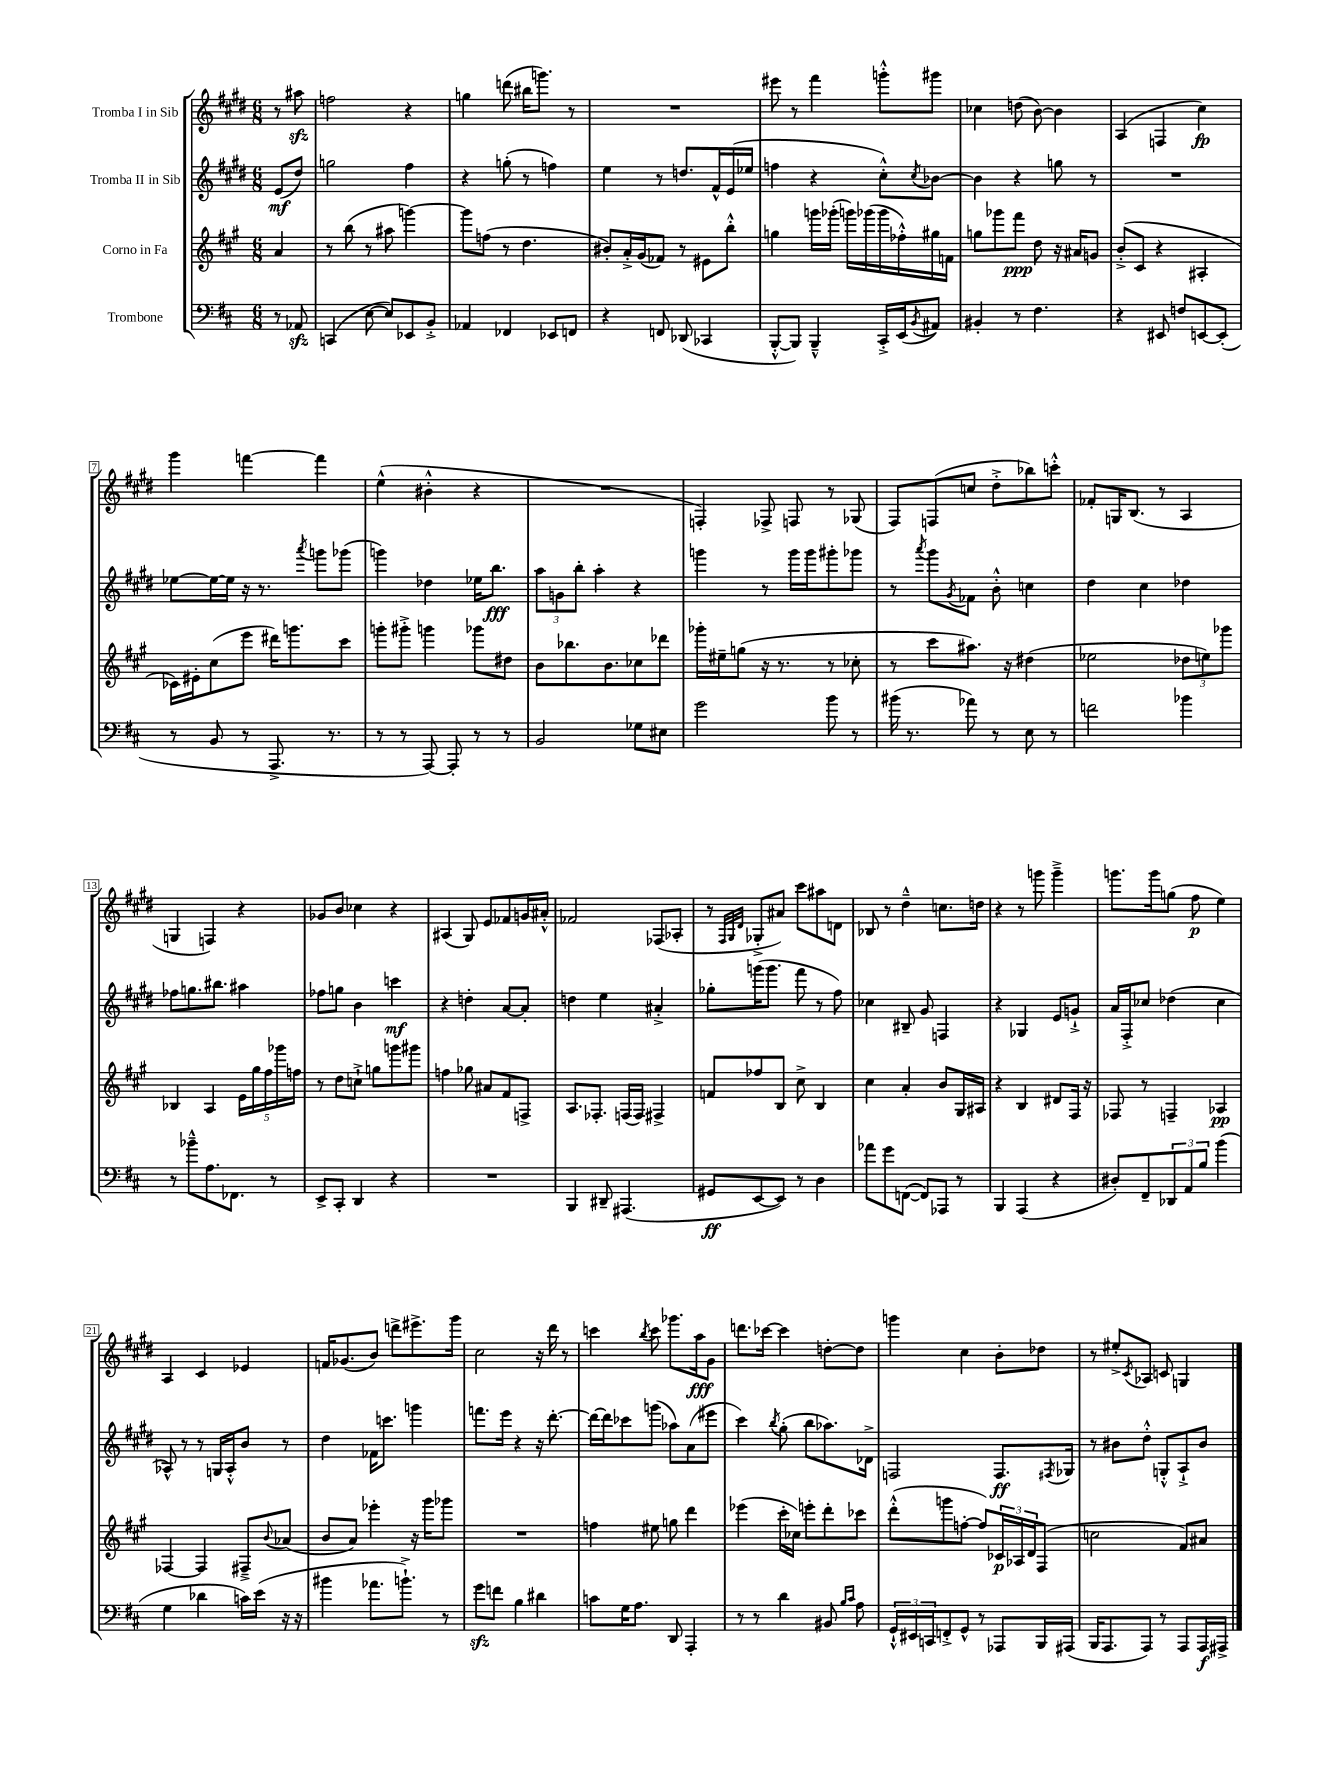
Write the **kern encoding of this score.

**kern	**dynam	**kern	**dynam	**kern	**dynam	**kern	**dynam
*part4	*part4	*part3	*part3	*part2	*part2	*part1	*part1
*staff4	*staff4	*staff3	*staff3	*staff2	*staff2	*staff1	*staff1
*I"Trombone	*	*I"Corno in Fa	*	*I"Tromba II in Sib	*	*I"Tromba I in Sib	*
*clefF4	*	*clefG2	*	*clefG2	*	*clefG2	*
*k[f#c#]	*	*k[f#c#g#]	*	*k[f#c#g#d#]	*	*k[f#c#g#d#]	*
*M6/8	*	*M6/8	*	*M6/8	*	*M6/8	*
=	=	=	=	=	=	=	=
8r	.	4a/	.	(8e/L	mf	8r	.
8AA-Xzz/	.	.	.	8dd#/J)	.	8aa#Xzz\	.
=1	=1	=1	=1	=1	=1	=1	=1
(4CCn/	.	8r	.	2ggn\	.	2ffn\	.
.	.	(8bb\	.	.	.	.	.
[8E\	.	8r	.	.	.	.	.
8E/L])	.	8aa#X\	.	.	.	.	.
8EE-X/	.	[4gggn\)	.	4ff#\	.	4r	.
8BB'^/J	.	.	.	.	.	.	.
=2	=2	=2	=2	=2	=2	=2	=2
4AA-X/	.	8ggg\L]	.	4r	.	4ggn\	.
.	.	(8ffn\J	.	.	.	.	.
4FF-X/	.	8r	.	(8ggn'\	.	(8dddn\	.
.	.	4.dd\	.	8r	.	16bb#X\KL	.
.	.	.	.	.	.	8.gggn\J)	.
8EE-X/L	.	.	.	4ffn\)	.	.	.
8FFn/J	.	.	.	.	.	8r	.
=3	=3	=3	=3	=3	=3	=3	=3
4r	.	8b#X'/L)	.	4ee\	.	2.r	.
.	.	16a'^/L	.	.	.	.	.
.	.	(16g#/J	.	.	.	.	.
8FFn/	.	8f-X/J)	.	8r	.	.	.
(8DD-X/	.	8r	.	8.ddn/L	.	.	.
4CC-X/	.	8e#X\L	.	.	.	.	.
.	.	.	.	16f#^^/L	.	.	.
.	.	8bb'^^\J	.	(16e/	.	.	.
.	.	.	.	16ee-X/JJ	.	.	.
=4	=4	=4	=4	=4	=4	=4	=4
[8BBB'^^/L	.	4ggn\	.	4ffn\	.	8eee#X\	.
8BBB/J])	.	.	.	.	.	8r	.
4BBB~^^/	.	16gggn\LL	.	4r	.	4fff#\	.
.	.	(16ggg-X'\JJ	.	.	.	.	.
.	.	16gggn\LL)	.	.	.	.	.
.	.	(16ggg-X\	.	.	.	.	.
16CC#'^/LL	.	16ggg-\	.	8cc#'^^\L)	.	8gggn'^^\L	.
(16EE/J	.	16ff-X'^^\)	.	.	.	.	.
8qBB/	.	.	.	8qcc#/	.	.	.
8AA#X/J)	.	16gg#X\	.	[8b-X\J	.	8ggg#X\J	.
.	.	16fn\JJ	.	.	.	.	.
=5	=5	=5	=5	=5	=5	=5	=5
4BB#X'/	.	8ggn\L	.	4b-\]	.	4cc-X\	.
.	.	8ggg-X\	.	.	.	.	.
8r	.	8fff#\J	ppp	4r	.	(8ddn\	.
4.F#\	.	8dd\	.	.	.	[8b\)	.
.	.	16r	.	8ggn\	.	4b\]	.
.	.	16a#X/KL	.	.	.	.	.
.	.	8gn/J	.	8r	.	.	.
=6	=6	=6	=6	=6	=6	=6	=6
4r	.	(8b'^/L	.	2.r	.	(4A/	.
.	.	8c#/J	.	.	.	.	.
8EE#X/	.	4r	.	.	.	4Fn/	.
8Fn/L	.	.	.	.	.	.	.
[8EEn/	.	4A#X'/	.	.	.	4cc#\)	fp
(8EE'/J]	.	.	.	.	.	.	.
!!LO:LB:g=z
=7	=7	=7	=7	=7	=7	=7	=7
8r	.	16c-X\LL)	.	[8ee-X\L	.	4ggg#\	.
.	.	16e#X'\J	.	.	.	.	.
8BB/	.	(8cc#\	.	16ee-\L_	.	.	.
.	.	.	.	16ee-\JJ]	.	.	.
8r	.	8eee\J	.	16r	.	[4fffn\	.
.	.	.	.	8.r	.	.	.
8.AAA^/	.	16ddd#X\KL)	.	.	.	.	.
.	.	8.gggn\	.	.	.	.	.
.	.	.	.	8qaaa/	.	.	.
.	.	.	.	8gggn\L	.	4fff\]	.
8.r	.	.	.	.	.	.	.
.	.	8ccc#\J	.	(8ggg-X\J	.	.	.
=8	=8	=8	=8	=8	=8	=8	=8
8r	.	8gggn'\L	.	4gggn\)	.	(4ee^^\	.
8r	.	8ggg#X'^\J	.	.	.	.	.
[8AAA/)	.	4gggn\	.	4dd-X\	.	4b#X'^^\	.
8AAA'/]	.	.	.	.	.	.	.
8r	.	8ggg-X\L	.	16ee-X\KL	.	4r	.
.	.	.	.	8.bb\J	fff	.	.
8r	.	8dd#X\J	.	.	.	.	.
=9	=9	=9	=9	=9	=9	=9	=9
2BB/	.	8b\L	.	12aa\L	.	2.r	.
.	.	.	.	12gn\	.	.	.
.	.	8.bb-X\	.	.	.	.	.
.	.	.	.	12bb'\J	.	.	.
.	.	.	.	4aa'\	.	.	.
.	.	8.b\	.	.	.	.	.
8G-X\L	.	8cc-X\	.	4r	.	.	.
8E#X\J	.	8ddd-X\J	.	.	.	.	.
=10	=10	=10	=10	=10	=10	=10	=10
2g\	.	16ggg-X'\LL	.	4gggn\	.	4Fn'/)	.
.	.	16ee#X~\J	.	.	.	.	.
.	.	(8ggn\J	.	.	.	.	.
.	.	16r	.	8r	.	8F-X^/	.
.	.	8.r	.	.	.	.	.
.	.	.	.	16ggg\LL	.	8Fn/	.
.	.	.	.	16ggg\J	.	.	.
8b\	.	8r	.	8ggg#X'\	.	8r	.
8r	.	8cc-X'\	.	8ggg-X\J	.	(8G-X/	.
=11	=11	=11	=11	=11	=11	=11	=11
(16b#X\	.	8r	.	8r	.	8F#/L)	.
8.r	.	.	.	.	.	.	.
.	.	.	.	8qaaa/	.	.	.
.	.	8ccc#\L	.	8ggg#\L	.	(8Fn/	.
.	.	.	.	8qg#/	.	.	.
8a-X\)	.	8.aa#X\J)	.	8f-X\J	.	8ccn/J	.
8r	.	.	.	8b'^^\	.	8dd#'^\L	.
.	.	16r	.	.	.	.	.
8E\	.	(4dd#X\	.	4ccn\	.	8bb-X\)	.
8r	.	.	.	.	.	8cccn'^^\J	.
=12	=12	=12	=12	=12	=12	=12	=12
2fn\	.	2ee-X\	.	4dd#\	.	8f-X'/L	.
.	.	.	.	.	.	16Gn/K	.
.	.	.	.	.	.	(8.B/J	.
.	.	.	.	4cc#\	.	.	.
.	.	.	.	.	.	8r	.
4b-X\	.	12dd-X\L	.	4dd-X\	.	4A/	.
.	.	12een\)	.	.	.	.	.
.	.	12ggg-X\J	.	.	.	.	.
!!LO:LB:g=z
=13	=13	=13	=13	=13	=13	=13	=13
8r	.	4B-X/	.	8ff-X\L	.	4Gn/	.
8b-X~^^\L	.	.	.	8.ggn\	.	.	.
8.A\	.	4A/	.	.	.	4Fn/)	.
.	.	.	.	8.bb#X\J	.	.	.
8.FF-X\J	.	.	.	.	.	.	.
.	.	20e\LL	.	4aa#X\	.	4r	.
.	.	20gg#\	.	.	.	.	.
.	.	20ff#\	.	.	.	.	.
8r	.	.	.	.	.	.	.
.	.	20ggg-X\	.	.	.	.	.
.	.	20ffn\JJ	.	.	.	.	.
=14	=14	=14	=14	=14	=14	=14	=14
8EE^/L	.	8r	.	8ff-X\L	.	8g-X/L	.
8CC#'/J	.	8dd\L	.	8ggn\J	.	8b/J	.
4DD/	.	8ccn`^\J	.	4b\	.	4cc-X\	.
.	.	8ggn\L	.	.	.	.	.
4r	.	8gggn\	.	4cccn\	mf	4r	.
.	.	8ggg#X\J	.	.	.	.	.
=15	=15	=15	=15	=15	=15	=15	=15
2.r	.	4ffn\	.	4r	.	(4A#X/	.
.	.	8gg-X\	.	4ddn'\	.	8G#/)	.
.	.	8a#X/L	.	.	.	8e/L	.
.	.	8f#/	.	[8a/L	.	8f-X/	.
.	.	8Fn^/J	.	8a'/J]	.	16gn/L	.
.	.	.	.	.	.	16a#X'^^/JJ	.
=16	=16	=16	=16	=16	=16	=16	=16
4BBB/	.	8.A/L	.	4ddn\	.	2f-X/	.
.	.	8.F-X'/J	.	.	.	.	.
8DD#X~/	.	.	.	4ee\	.	.	.
(4.AAA#X/	.	(16Fn/LL	.	.	.	.	.
.	.	16F/JJ)	.	.	.	.	.
.	.	4F#X^/	.	4a#X'^/	.	(8F-X/L	.
.	.	.	.	.	.	8A-X'/J	.
=17	=17	=17	=17	=17	=17	=17	=17
8GG#X/L	ff	8fn/L	.	8gg-X'\L	.	8r	.
.	.	.	.	.	.	32qqF#/LLL	.
.	.	.	.	.	.	32qqG#/	.
.	.	.	.	.	.	32qqd#/JJJ	.
[8EE/	.	8ff-X/	.	(16gggn\K	.	8G-X'^/L	.
.	.	.	.	8.ggg\J	.	.	.
8EE/J])	.	8B/J	.	.	.	8a#X/J)	.
8r	.	8cc#^\	.	8fff#\	.	8ccc#\L	.
4D\	.	4B/	.	8r	.	8aa#X\	.
.	.	.	.	8ff#\)	.	8dn\J	.
=18	=18	=18	=18	=18	=18	=18	=18
8a-X\L	.	4cc#\	.	4cc-X\	.	8B-X/	.
8g\	.	.	.	.	.	8r	.
([8FFn\J	.	4a'/	.	8B#X~/	.	4dd#~^^\	.
8FF/L])	.	.	.	8g#/	.	.	.
8AAA-X/J	.	8b/L	.	4Fn/	.	8.ccn\L	.
8r	.	16G#/L	.	.	.	.	.
.	.	16A#X/JJ	.	.	.	16ddn\Jk	.
=19	=19	=19	=19	=19	=19	=19	=19
4BBB/	.	4r	.	4r	.	4r	.
(4AAA/	.	4B/	.	4G-X/	.	8r	.
.	.	.	.	.	.	8gggn\	.
4r	.	8d#X/L	.	8e/L	.	4ggg~^\	.
.	.	16F#/Jk	.	8gn`^/J	.	.	.
.	.	16r	.	.	.	.	.
=20	=20	=20	=20	=20	=20	=20	=20
8D#X'/L)	.	8F-X/	.	16a/LL	.	8.gggn\L	.
.	.	.	.	16F#'^/J	.	.	.
8FF#~/	.	8r	.	8cc-X/J	.	.	.
.	.	.	.	.	.	16ggg\k	.
12DD-X/	.	4Fn~/	.	(4dd-X\	.	(8ggn\J	.
12AA/	.	.	.	.	.	.	.
.	.	.	.	.	.	8ff#\	p
12B/J	.	.	.	.	.	.	.
(4b\	.	4A-X/	pp	4cc-\	.	4ee\)	.
!!LO:LB:g=z
=21	=21	=21	=21	=21	=21	=21	=21
4G\	.	[4F-X/	.	8A-X^^/)	.	4A/	.
.	.	.	.	8r	.	.	.
4d-X\	.	4F-/]	.	8r	.	4c#/	.
.	.	.	.	16Gn/LL	.	.	.
.	.	.	.	16A-'^^/J	.	.	.
16cn\LL)	.	8F#X~^/L	.	8b/J	.	4e-X/	.
(16e\JJ	.	.	.	.	.	.	.
.	.	8qqb/	.	.	.	.	.
16r	.	(8a-X/J	.	8r	.	.	.
16r	.	.	.	.	.	.	.
=22	=22	=22	=22	=22	=22	=22	=22
4b#X\	.	8b/L	.	4dd#\	.	16fn/KL	.
.	.	.	.	.	.	(8.g-X/	.
.	.	8a/J)	.	.	.	.	.
8.a-X\L	.	4eee-X'\	.	16f-X\KL	.	8b/J)	.
.	.	.	.	8.cccn\J	.	.	.
.	.	.	.	.	.	8dddn^\L	.
8.bn`^\J)	.	.	.	.	.	.	.
.	.	16r	.	4gggn\	.	8.eee#X^\	.
.	.	16ggg#\KL	.	.	.	.	.
8r	.	8ggg-X\J	.	.	.	.	.
.	.	.	.	.	.	16ggg#\Jk	.
=23	=23	=23	=23	=23	=23	=23	=23
8gzz\L	.	2.r	.	8.fffn\L	.	2cc#\	.
8fn\J	.	.	.	.	.	.	.
.	.	.	.	16eee\Jk	.	.	.
4B\	.	.	.	4r	.	.	.
4d#X\	.	.	.	16r	.	16r	.
.	.	.	.	[8.ddd#'\	.	16ddd#\	.
.	.	.	.	.	.	8r	.
=24	=24	=24	=24	=24	=24	=24	=24
8cn\L	.	4ffn\	.	16ddd#\LL_	.	4cccn\	.
.	.	.	.	16ddd#\J]	.	.	.
16G\K	.	.	.	8ccc-X\	.	.	.
8.A\J	.	.	.	.	.	.	.
.	.	.	.	.	.	8qbb/	.
.	.	8ee#X\	.	(8gggn\J	.	8ccc\	.
8DD/	.	8ggn\	.	8aa-X\L)	.	8.ggg-X\L	.
4AAA'/	.	4ddd\	.	(8a\	.	.	.
.	.	.	.	.	.	16aa\k	fff
.	.	.	.	8eee#X\J	.	8g#\J	.
=25	=25	=25	=25	=25	=25	=25	=25
8r	.	(4eee-X\	.	4ccc#\)	.	8.dddn\L	.
8r	.	.	.	.	.	.	.
.	.	.	.	.	.	[16ccc-X\Jk	.
.	.	.	.	8qbb/	.	.	.
4d\	.	16ccc#'\LL	.	(8gg#'\	.	4ccc-\]	.
.	.	16cc-X\JJ)	.	.	.	.	.
.	.	8eeen'\L	.	8bb\L	.	.	.
8BB#X/	.	8ddd'\	.	8.aa-X\)	.	[8ddn'\L	.
16qqB/LL	.	.	.	.	.	.	.
16qqc#/JJ	.	.	.	.	.	.	.
8A\	.	8ccc-X\J	.	.	.	8dd\J]	.
.	.	.	.	16d-X^\Jk	.	.	.
=26	=26	=26	=26	=26	=26	=26	=26
24GG`^^/LL	.	(8ddd'^^\L	.	2Fn/	.	4gggn\	.
24EE#X/	.	.	.	.	.	.	.
24CCn/J	.	.	.	.	.	.	.
8FFn'^/	.	8gggn\	.	.	.	.	.
8GG^^/J	.	[8ffn'\J	.	.	.	4cc#\	.
8r	.	8ff/L])	.	.	.	.	.
8AAA-X/L	.	24c-X/L	p	8.F/L	ff	8b'\L	.
.	.	24A-X/	.	.	.	.	.
.	.	24d/J	.	.	.	.	.
16BBB/L	.	(8F#/J	.	.	.	8dd-X\J	.
.	.	.	.	8qF#X/	.	.	.
(16AAA#X/JJ	.	.	.	16G-X/Jk	.	.	.
=27	=27	=27	=27	=27	=27	=27	=27
16BBB/KL	.	2ccn\	.	8r	.	8r	.
8.AAA/	.	.	.	.	.	.	.
.	.	.	.	8b#X\L	.	8ee#X'^/L	.
.	.	.	.	.	.	8qc#/	.
8AAA/J)	.	.	.	8dd#'^^\J	.	8A-X/J	.
8r	.	.	.	8Gn'^^/L	.	8cn/	.
8AAA/L	.	8f#/L)	.	8A`^/	.	4Gn/	.
16AAA/L	f	8a#X/J	.	8b#/J	.	.	.
16AAA#X^/JJ	.	.	.	.	.	.	.
==	==	==	==	==	==	==	==
*-	*-	*-	*-	*-	*-	*-	*-
